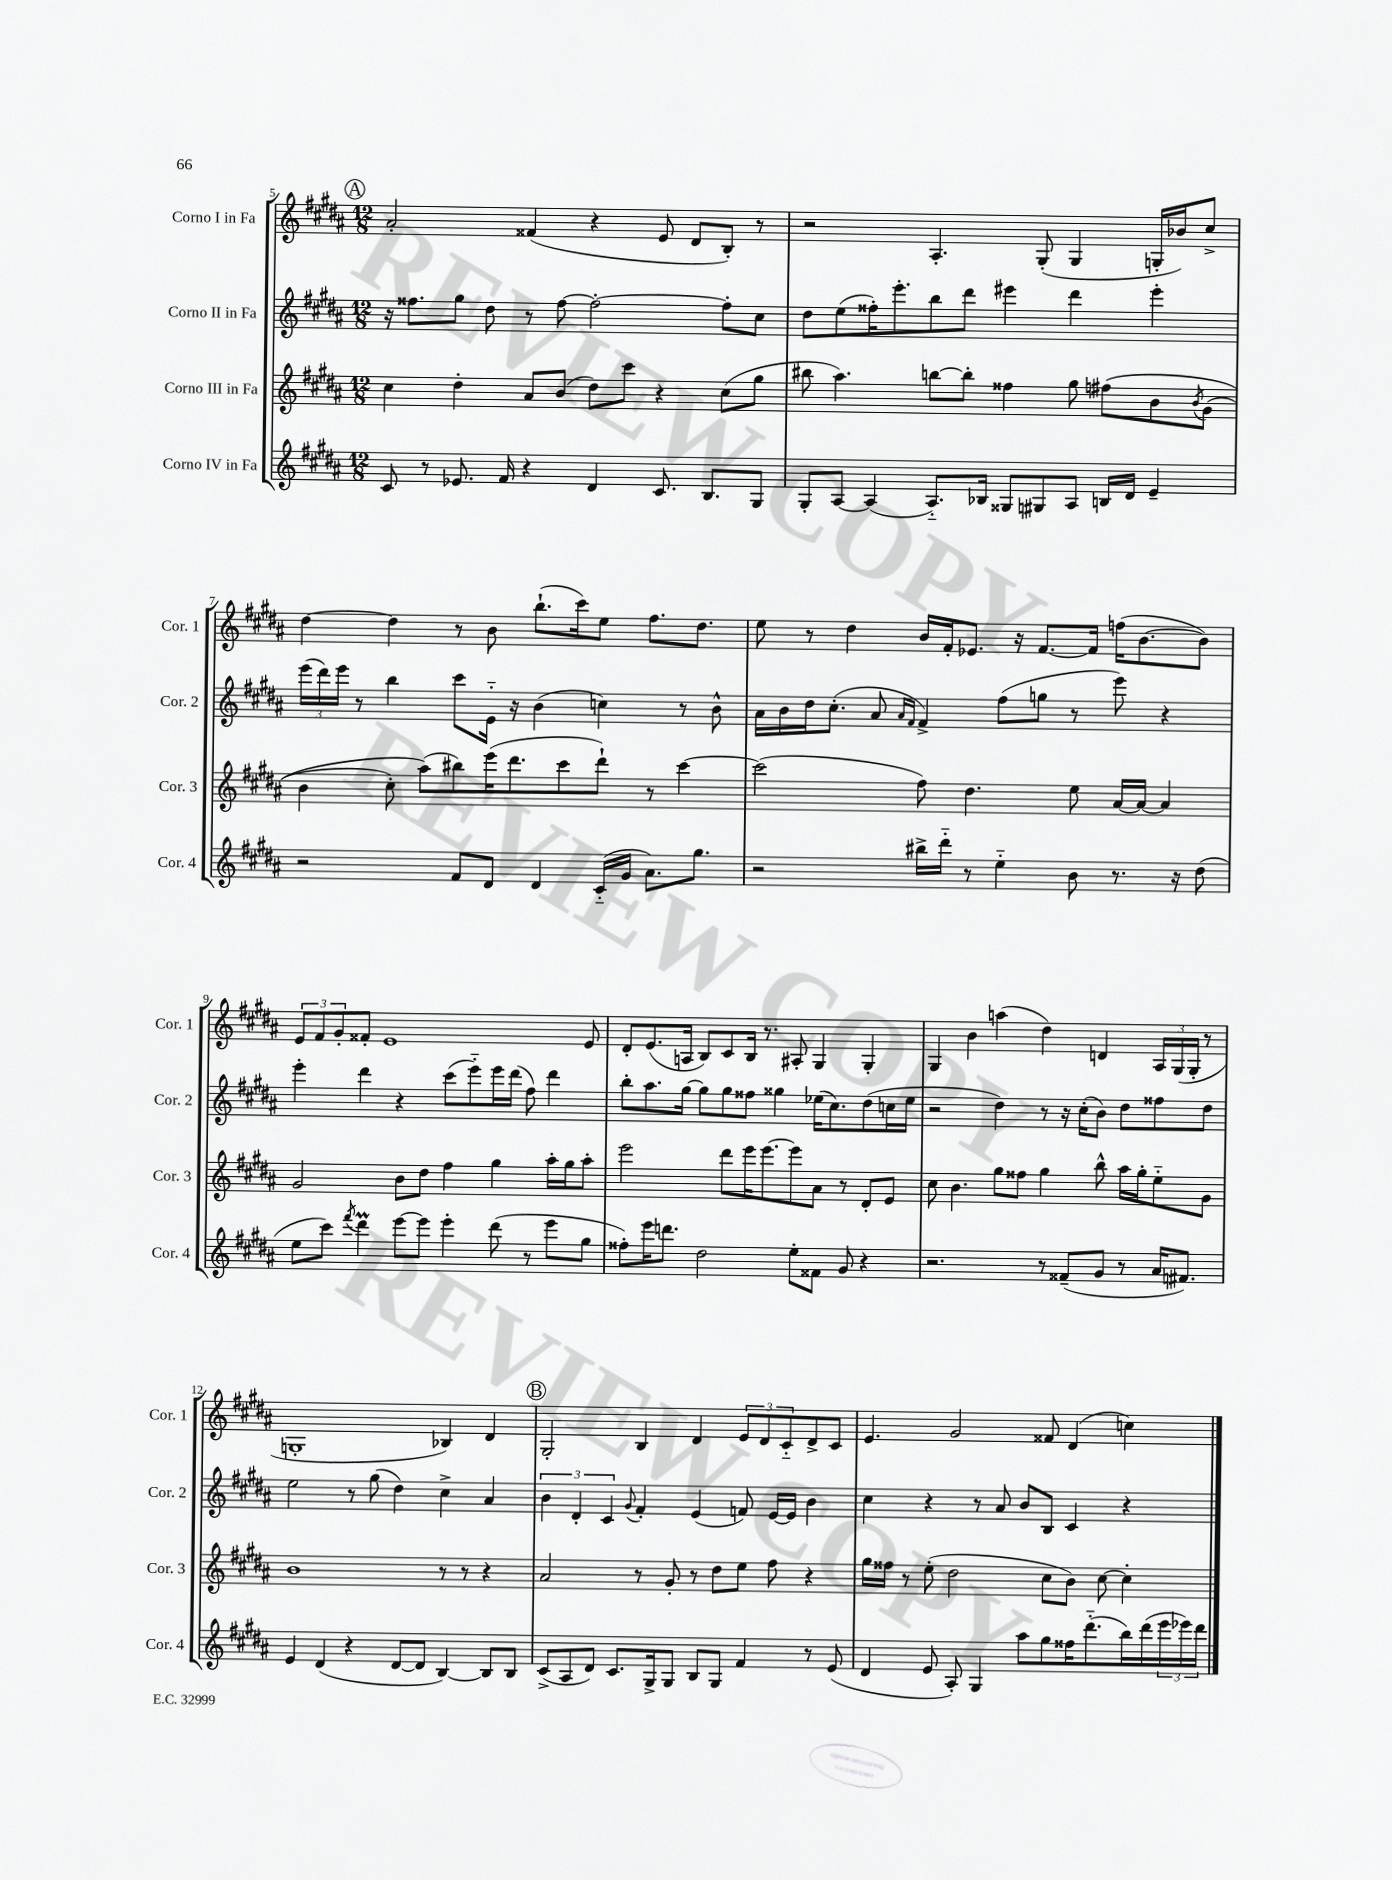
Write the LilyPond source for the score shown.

<<
\new StaffGroup <<
\new Staff = "s0" \with { instrumentName = "Corno I in Fa" shortInstrumentName = "Cor. 1" } {
    \clef treble \key b \major \numericTimeSignature \time 12/8
    \mark \markup { \circle "A" } ais'2-. fisis'4( r4 e'8 dis'8 b8-.) r8 |
    r2 ais4.-. gis8-.( gis4 g16-. bes'16) cis''8-> |
    dis''4~ dis''4 r8 b'8 b''8.-!( cis'''16) e''8 fis''8. dis''8. |
    e''8 r8 dis''4 b'16 fis'16-. ees'8. r16 fis'8.~ fis'16 f''16( b'8.~ b'8) |
    \tuplet 3/2 { e'8 fis'8 gis'8-. } fisis'8-. e'1 e'8 |
    dis'8-. e'8.( a16 b8) cis'8 b16 r8. ais8-. gis4 gis4-. |
    gis4 b'4 a''4( dis''4) d'4 \tuplet 3/2 { ais16 gis16( gis16-. } r8 |
    g1-. bes4) dis'4 |
    \mark \markup { \circle "B" } gis2-. b4 dis'4 \tuplet 3/2 { e'8 dis'8 cis'8-_ } dis'8-> cis'8 |
    e'4. gis'2 fisis'8 dis'4( c''4) \bar "|." |
}
\new Staff = "s1" \with { instrumentName = "Corno II in Fa" shortInstrumentName = "Cor. 2" } {
    \clef treble \key b \major \numericTimeSignature \time 12/8
    \mark \markup { \circle "A" } r16 fisis''8. gis''8 dis''8 r8 fisis''8~ fisis''2~-. fisis''8-. cis''8 |
    dis''8 e''8( fisis''16-.) e'''8.-. b''8 dis'''8 eis'''4 dis'''4 eis'''4-. |
    \tuplet 3/2 { e'''16( dis'''16) e'''16 } r8 b''4 cis'''8 e'16-_ r16 b'4( c''4) r8 b'8-^ |
    ais'16 b'16 dis''16 cis''8.-.( ais'8 \grace { ais'16 fis'16 } fis'4->) fis''8( g''8 r8 e'''8) r4 |
    e'''4-. dis'''4 r4 cis'''8( e'''8-_) e'''16 dis'''16( fis''8) dis'''4 |
    b''8-. ais''8. gis''16~ gis''8 gis''8 fisis''8 gisis''4 ees''16( cis''8.) dis''8( c''16 ees''16 |
    r2 dis''4) r8 r16 cis''16-.( b'8) dis''8 fisis''8 dis''8 |
    e''2 r8 gis''8( dis''4) cis''4-> ais'4 |
    \mark \markup { \circle "B" } \tuplet 3/2 { b'4 dis'4-. cis'4 } \appoggiatura { gis'8 } fis'4-. e'4( f'8) e'16~ e'16 b'4 |
    cis''4 r4 r8 ais'8 b'8 b8 cis'4 r4 \bar "|." |
}
\new Staff = "s2" \with { instrumentName = "Corno III in Fa" shortInstrumentName = "Cor. 3" } {
    \clef treble \key b \major \numericTimeSignature \time 12/8
    \mark \markup { \circle "A" } cis''4 dis''4-. ais'8 b'8( dis''8) cis'''8 r4 cis''8( gis''8 |
    bis''8 ais''4.) b''8~ b''8-. fisis''4 gis''8 fis''8\( b'8 \acciaccatura { b'8 } gis'8( |
    b'4 cis''8-.) ais''8(\) bis''8) e'''16( dis'''8. cis'''8 dis'''8-!) r8 cis'''4~ |
    cis'''2( fis''8) dis''4. e''8 ais'16~ ais'16~ ais'4 |
    gis'2 b'8 dis''8 fis''4 gis''4 ais''16-. gis''16 ais''8-. |
    e'''2 dis'''8 e'''16 e'''8.~ e'''8 ais'8 r8 dis'8-. e'8 |
    cis''8 b'4. gis''8 fisis''8 gis''4 b''8-^ ais''16 gis''16-. e''8-_ gis'8 |
    b'1 r8 r8 r4 |
    \mark \markup { \circle "B" } ais'2 r8 gis'8-. r8 dis''8 e''8 fis''8 r4 |
    gis''16 fisis''16 r8 e''8-.( dis''2 cis''8 b'8) cis''8~ cis''4-. \bar "|." |
}
\new Staff = "s3" \with { instrumentName = "Corno IV in Fa" shortInstrumentName = "Cor. 4" } {
    \clef treble \key b \major \numericTimeSignature \time 12/8
    \mark \markup { \circle "A" } cis'8 r8 ees'8. fis'16 r4 dis'4 cis'8. b8. gis8 |
    gis8-. ais8~ ais4( ais8.-_) bes16 gisis8 gis8 ais8 b16 dis'16 e'4-- |
    r2 fis'8 dis'8 dis'4 cis'16-_( gis'16 ais'8.) gis''8. |
    r2 bis''16-> dis'''16-_ r8 e''4-_ b'8 r8. r16 dis''8( |
    e''8 cis'''8) \acciaccatura { fis'''8 } dis'''4\prall e'''8~ e'''8 e'''4-. dis'''8( r8 e'''8 gis''8 |
    fisis''8-.) e'''16 d'''8. dis''2 e''8-. fisis'8 gis'8 r4 |
    r2. r8 fisis'8--( gis'8 r8 ais'16 fis'8.) |
    e'4 dis'4( r4 dis'8~ dis'8 b4~) b8 b8 |
    \mark \markup { \circle "B" } cis'8->( ais8 dis'8) cis'8. gis16-> gis8 b8 gis8 fis'4 r8 e'8( |
    dis'4 e'8 ais8-.) gis4 ais''8 gis''8 fisis''16 dis'''8.-_( b''16) dis'''16( \tuplet 3/2 { e'''16 ees'''16) dis'''16 } \bar "|." |
}
>>
>>
\layout { \context { \Score currentBarNumber = #5 } }
